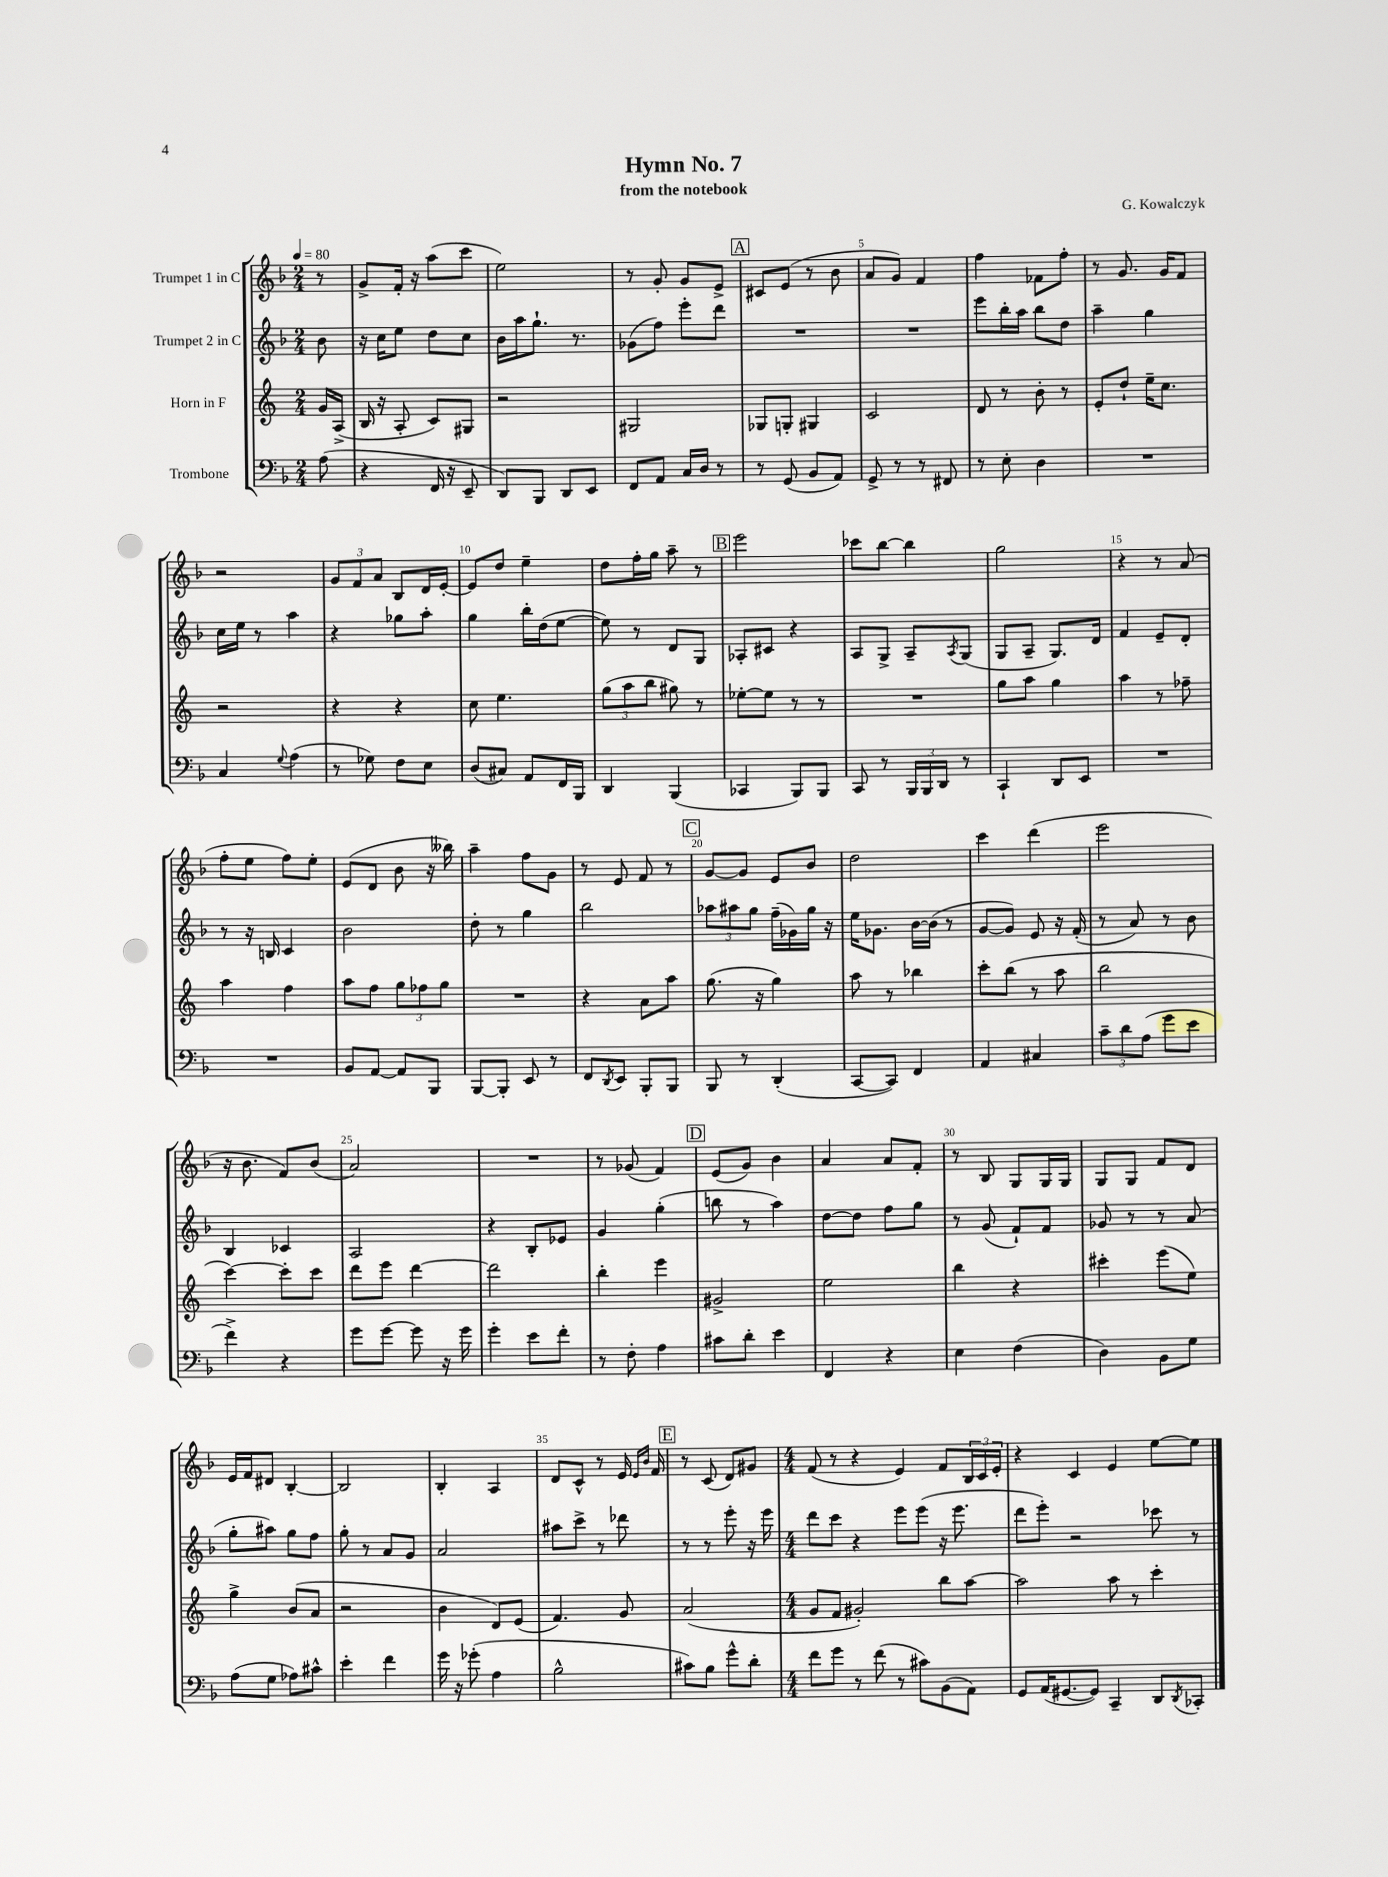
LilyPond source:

\header { title = "Hymn No. 7" composer = "G. Kowalczyk" subtitle = "from the notebook" }
<<
\new StaffGroup <<
\new Staff = "s0" \with { instrumentName = "Trumpet 1 in C" } {
    \clef treble \key f \major \numericTimeSignature \time 2/4 \partial 8 \tempo 4 = 80
    r8 |
    g'8-> f'16-. r16 a''8( c'''8 |
    e''2) |
    r8 g'8-. g'8 e'8-> |
    \mark \markup { \box "A" } cis'8 e'8( r8 bes'8 |
    a'8 g'8) f'4 |
    f''4 fes'8 f''8-. |
    r8 g'8. g'16 f'8 |
    r2 |
    \tuplet 3/2 { g'8 f'8 a'8 } bes8 d'16 e'16~-. |
    e'8 d''8 e''4-- |
    d''8 f''16-. g''16 a''8-- r8 |
    \mark \markup { \box "B" } e'''2 |
    ces'''8 bes''8~ bes''4 |
    g''2 |
    r4 r8 a'8( |
    f''8-. e''8 f''8) e''8-. |
    e'8( d'8 bes'8 r16 beses''16) |
    a''4-- f''8 g'8 |
    r8 e'8 f'8 r8 |
    \mark \markup { \box "C" } g'8~ g'8 e'8 bes'8 |
    d''2 |
    c'''4 d'''4( |
    e'''2 |
    r16 bes'8. f'8) bes'8( |
    a'2) |
    R2 |
    r8 ges'8( f'4) |
    \mark \markup { \box "D" } e'8( g'8) bes'4 |
    a'4 a'8 f'8-. |
    r8 bes8 g8 g16 g16 |
    g8 g8 f'8 d'8 |
    e'16 f'16 dis'8 bes4~-. |
    bes2 |
    bes4-. a4 |
    d'8 c'8-^ r8 e'16 \grace { e'16 bes'16 } f'16 |
    \mark \markup { \box "E" } r8 c'8( d'8) gis'8 |
    \numericTimeSignature \time 4/4 f'8( r8 r4 e'4) f'8 \tuplet 3/2 { bes16 c'16 e'16-. } |
    r4 c'4 e'4 e''8~ e''8 \bar "|." |
}
\new Staff = "s1" \with { instrumentName = "Trumpet 2 in C" } {
    \clef treble \key f \major \numericTimeSignature \time 2/4 \partial 8
    bes'8 |
    r16 c''16 e''8 d''8 c''8 |
    bes'16 a''16 g''8.-! r8. |
    ges'8( f''8) e'''8-. d'''8 |
    \mark \markup { \box "A" } R2 |
    R2 |
    e'''8 bes''16-. a''16 bes''8 d''8 |
    a''4-- g''4 |
    c''16 e''16 r8 a''4 |
    r4 ges''8 a''8-. |
    g''4 bes''16-. d''16( e''8~ |
    e''8) r8 d'8 g8 |
    \mark \markup { \box "B" } aes8-. cis'8 r4 |
    a8 g8-> a8-- \acciaccatura { a8 } g8( |
    g8 a8-- g8.) d'16 |
    f'4 e'8-- d'8-. |
    r8 r16 b16 c'4 |
    bes'2 |
    d''8-. r8 g''4 |
    bes''2 |
    \mark \markup { \box "C" } \tuplet 3/2 { aes''8 ais''8 g''8 } f''16--( ges'16) g''16 r16 |
    e''16 ges'8. bes'16~ bes'16( r8 |
    g'8~ g'8) e'8 r16 f'16-.( |
    r8 a'8) r8 bes'8 |
    bes4 ces'4 |
    a2 |
    r4 bes8-. ees'8 |
    g'4 g''4-.( |
    \mark \markup { \box "D" } b''8 r8 a''4) |
    d''8~ d''8 f''8 g''8 |
    r8 g'8( f'8-!) f'8 |
    ges'8 r8 r8 a'8( |
    g''8-. ais''8) g''8 f''8 |
    g''8-. r8 a'8 g'8 |
    a'2 |
    ais''8 c'''8-> r8 des'''8 |
    \mark \markup { \box "E" } r8 r8 e'''8-. r16 e'''16 |
    \numericTimeSignature \time 4/4 d'''8 c'''8 r4 e'''8 e'''8( r16 e'''8. |
    d'''8 e'''8-.) r2 ces'''8 r8 \bar "|." |
}
\new Staff = "s2" \with { instrumentName = "Horn in F" } {
    \clef treble \key c \major \numericTimeSignature \time 2/4 \partial 8
    g'16 a16->( |
    b16 r16 a8-. c'8) gis8 |
    r2 |
    gis2 |
    \mark \markup { \box "A" } ges8 g8-. gis4 |
    c'2 |
    d'8 r8 b'8-. r8 |
    e'8-. d''8-! e''16-- c''8. |
    r2 |
    r4 r4 |
    c''8 e''4. |
    \tuplet 3/2 { g''8( a''8 b''8 } gis''8) r8 |
    \mark \markup { \box "B" } ees''8~-. ees''8 r8 r8 |
    R2 |
    g''8 a''8 g''4 |
    a''4 r8 fes''8-- |
    a''4 f''4 |
    a''8 f''8 \tuplet 3/2 { g''8 fes''8 g''8 } |
    R2 |
    r4 a'8 a''8 |
    \mark \markup { \box "C" } g''8.( r16 g''4) |
    a''8 r8 bes''4 |
    c'''8-. b''8( r8 a''8 |
    b''2 |
    c'''4~) c'''8-. c'''8 |
    d'''8 e'''8 d'''4~ |
    d'''2 |
    b''4-. e'''4 |
    \mark \markup { \box "D" } gis'2-> |
    e''2 |
    b''4 r4 |
    cis'''4-. e'''8( e''8) |
    g''4-> b'8( a'8 |
    r2 |
    b'4 d'8) e'8( |
    f'4.) g'8 |
    \mark \markup { \box "E" } a'2( |
    \numericTimeSignature \time 4/4 g'8 f'8 gis'2-.) b''8 a''8~ |
    a''2 a''8 r8 c'''4-. \bar "|." |
}
\new Staff = "s3" \with { instrumentName = "Trombone" } {
    \clef bass \key f \major \numericTimeSignature \time 2/4 \partial 8
    a8( |
    r4 f,16 r16 e,8-- |
    d,8) bes,,8 d,8 e,8 |
    f,8 a,8 c16 d16 r8 |
    \mark \markup { \box "A" } r8 g,8( bes,8 a,8) |
    g,8-> r8 r8 fis,8 |
    r8 e8-. d4 |
    R2 |
    c4 \appoggiatura { g8 } a4( |
    r8 ges8) f8 e8 |
    d8( cis8) a,8 f,16 bes,,16 |
    d,4 bes,,4( |
    \mark \markup { \box "B" } ces,4 bes,,8) bes,,8 |
    c,8 r8 \tuplet 3/2 { bes,,16 bes,,16 d,16 } r8 |
    c,4-! d,8 e,8 |
    R2 |
    R2 |
    bes,8 a,8~ a,8 bes,,8 |
    bes,,8~ bes,,8-. e,8 r8 |
    f,8 \acciaccatura { d,8 } e,8 bes,,8-. bes,,8 |
    \mark \markup { \box "C" } bes,,8 r8 d,4-.( |
    c,8~ c,8) f,4 |
    a,4 cis4 |
    \tuplet 3/2 { c'8-- d'8 a8( } g'8 e'8 |
    f'4->) r4 |
    g'8 g'8~ g'8 r16 g'16 |
    g'4-. e'8 f'8-. |
    r8 f8-. a4 |
    \mark \markup { \box "D" } cis'8 d'8-. e'4 |
    f,4 r4 |
    e4 f4( |
    d4) bes,8 g8 |
    a8( g8 aes8) cis'8-^ |
    e'4-. f'4 |
    g'16 r16 ges'8-.( a4 |
    bes2-^ |
    \mark \markup { \box "E" } cis'8) bes8 g'8-^ d'8-. |
    \numericTimeSignature \time 4/4 f'8 g'8 r8 f'8( r8 cis'8) bes,8( a,8) |
    g,8 a,16( gis,8.~ gis,8) c,4-- d,8 \acciaccatura { d,8 } ces,8-. \bar "|." |
}
>>
>>
\layout { \context { \Score \override BarNumber.break-visibility = ##(#f #t #t) barNumberVisibility = #(every-nth-bar-number-visible 5) } }
